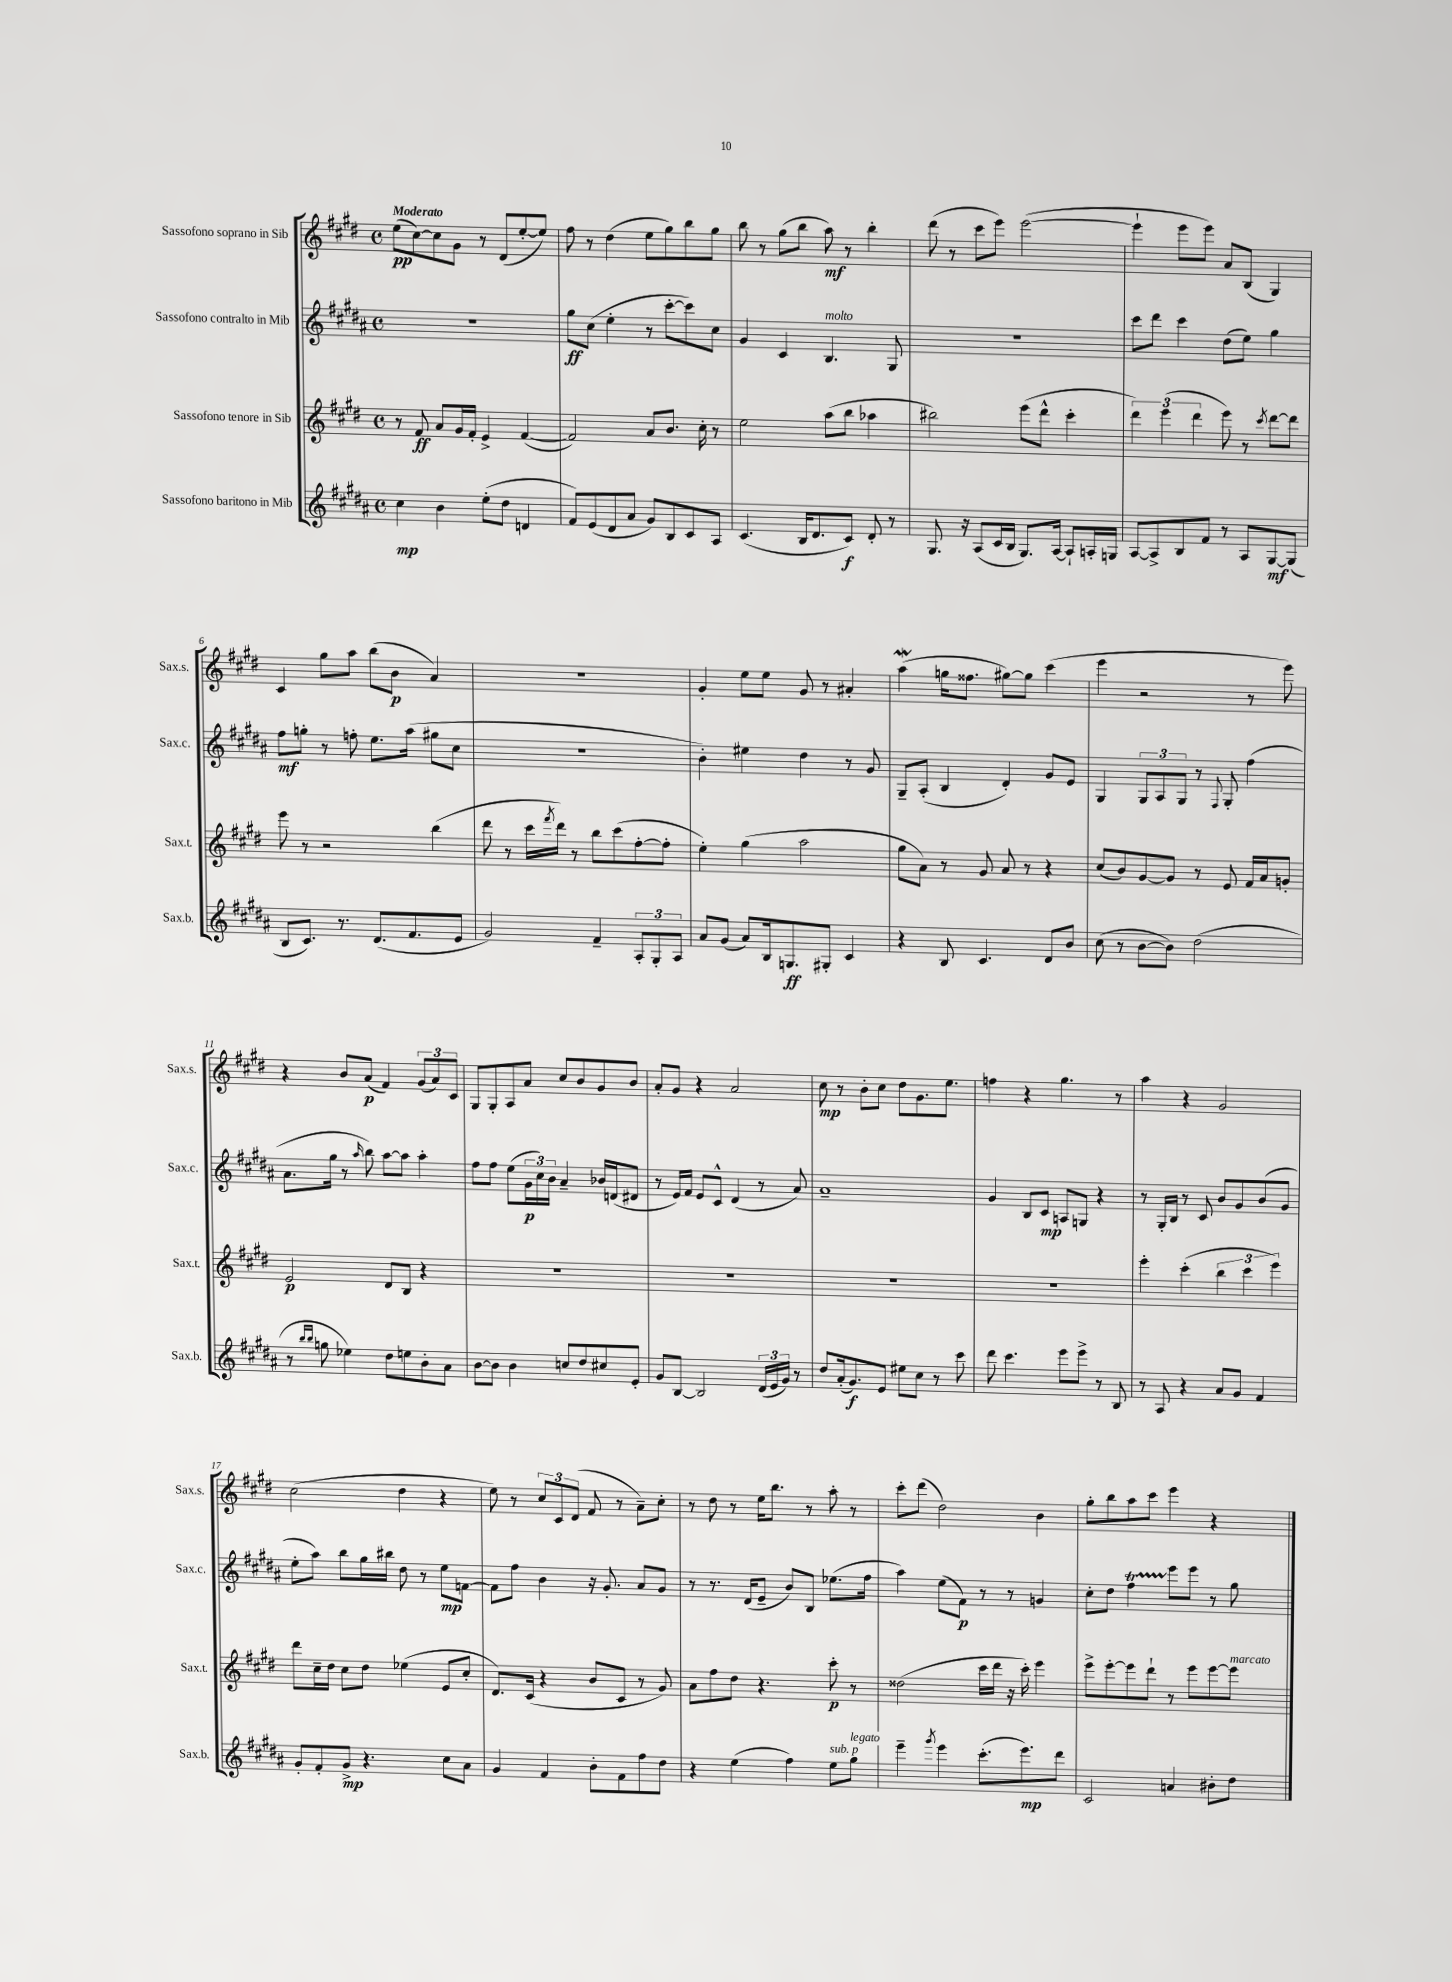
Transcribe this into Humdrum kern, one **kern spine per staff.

**kern	**dynam	**kern	**dynam	**kern	**dynam	**kern	**dynam
*part4	*part4	*part3	*part3	*part2	*part2	*part1	*part1
*staff4	*staff4	*staff3	*staff3	*staff2	*staff2	*staff1	*staff1
*I"Sassofono baritono in Mib	*	*I"Sassofono tenore in Sib	*	*I"Sassofono contralto in Mib	*	*I"Sassofono soprano in Sib	*
*I'Sax.b.	*	*I'Sax.t.	*	*I'Sax.c.	*	*I'Sax.s.	*
*clefG2	*	*clefG2	*	*clefG2	*	*clefG2	*
*k[f#c#g#d#a#]	*	*k[f#c#g#d#]	*	*k[f#c#g#d#a#]	*	*k[f#c#g#d#]	*
*M4/4	*	*M4/4	*	*M4/4	*	*M4/4	*
*met(c)	*	*met(c)	*	*met(c)	*	*met(c)	*
=1	=1	=1	=1	=1	=1	=1	=1
!	!	!	!	!	!	!LO:TX:a:B:t=Moderato	!
4cc#\	mp	8r	.	1r	.	(8ee\L	pp
.	.	8f#/	ff	.	.	[8cc#\)	.
4b\	.	8a/L	.	.	.	8cc#\]	.
.	.	16g#/L	.	.	.	8g#\J	.
.	.	16f#'/JJ	.	.	.	.	.
(8ee'\L	.	4e^/	.	.	.	8r	.
8dd#\J	.	.	.	.	.	(8d#/L	.
4dn/	.	([4f#/	.	.	.	[8ee'/	.
.	.	.	.	.	.	8ee/J])	.
=2	=2	=2	=2	=2	=2	=2	=2
8f#/L)	.	2f#/])	.	8gg#\L	ff	8ff#\	.
(8e/	.	.	.	(8cc#\J	.	8r	.
8d#/	.	.	.	4ee'\	.	(4dd#\	.
8a#/J	.	.	.	.	.	.	.
8g#/L)	.	8a/L	.	8r	.	8ee\L	.
8B/	.	8.b/J	.	[8ccc#'\L	.	8gg#\)	.
8c#/	.	.	.	8ccc#\])	.	8bb\	.
.	.	16cc#'\	.	.	.	.	.
8A#/J	.	8r	.	8cc#\J	.	8gg#\J	.
=3	=3	=3	=3	=3	=3	=3	=3
(4.c#/	.	2ee\	.	4g#/	.	8bb\	.
.	.	.	.	.	.	8r	.
.	.	.	.	4c#/	.	(8gg#\L	.
16B/KL	.	.	.	.	.	8bb\J	.
8.d#/	.	.	.	.	.	.	.
!	!	!	!	!LO:TX:a:i:t=molto	!	!	!
.	.	(8aa\L	.	4.B/	.	8aa\)	mf
8c#/J)	f	8bb\J	.	.	.	8r	.
8d#'/	.	4aa-X\	.	.	.	4bb'\	.
8r	.	.	.	8G#/	.	.	.
=4	=4	=4	=4	=4	=4	=4	=4
8.G#/	.	2bb#X\)	.	1r	.	(8ddd#\	.
.	.	.	.	.	.	8r	.
16r	.	.	.	.	.	.	.
(8A#/L	.	.	.	.	.	8ccc#\L	.
16c#/L	.	.	.	.	.	8eee\J)	.
16B/JJ	.	.	.	.	.	.	.
8.G#/L)	.	(8eee\L	.	.	.	([2eee\	.
.	.	8ddd#^^\J	.	.	.	.	.
[16A#/Jk	.	.	.	.	.	.	.
8A#`/L]	.	4ccc#'\	.	.	.	.	.
16An'/L	.	.	.	.	.	.	.
16Gn/JJ	.	.	.	.	.	.	.
=5	=5	=5	=5	=5	=5	=5	=5
[8A#/L	.	6ddd#\)	.	8ccc#\L	.	4eee`\]	.
8A#^/]	.	.	.	8ddd#\J	.	.	.
.	.	(6eee\	.	.	.	.	.
8B/	.	.	.	4ccc#\	.	8eee\L	.
.	.	6ddd#\	.	.	.	.	.
8f#/J	.	.	.	.	.	8eee\J)	.
8r	.	8eee\)	.	(8dd#\L	.	8a/L	.
8A#/L	.	8r	.	8ee\J)	.	(8B/J	.
.	.	8qccc#/	.	.	.	.	.
[8G#/	mf	[8ddd#\L	.	4gg#\	.	4G#/)	.
(8G#/J]	.	8ddd#\J]	.	.	.	.	.
!!LO:LB:g=z
=6	=6	=6	=6	=6	=6	=6	=6
8B/L	.	8eee\	.	8ff#\L	mf	4c#/	.
8.c#/J)	.	8r	.	8ggn'\J	.	.	.
.	.	2r	.	8r	.	8gg#\L	.
8.r	.	.	.	.	.	.	.
.	.	.	.	8ffn'\	.	8aa\J	.
(8.d#/L	.	.	.	8.ee\L	.	(8bb\L	.
.	.	.	.	.	.	8b\J	p
8.f#/	.	.	.	(16aa#\Jk	.	.	.
.	.	(4bb\	.	8gg#X\L	.	4a/)	.
8e/J	.	.	.	8cc#\J	.	.	.
=7	=7	=7	=7	=7	=7	=7	=7
2g#/)	.	8ddd#\	.	1r	.	1r	.
.	.	8r	.	.	.	.	.
.	.	16ccc#\LL	.	.	.	.	.
.	.	8qfff#/	.	.	.	.	.
.	.	16ddd#\JJ)	.	.	.	.	.
.	.	8r	.	.	.	.	.
4f#~/	.	8bb\L	.	.	.	.	.
.	.	(8ccc#\	.	.	.	.	.
12A#'/L	.	[8ff#'\	.	.	.	.	.
12G#'/	.	.	.	.	.	.	.
.	.	8ff#'\J]	.	.	.	.	.
12A#/J	.	.	.	.	.	.	.
=8	=8	=8	=8	=8	=8	=8	=8
8a#/L	.	4ee'\)	.	4b'\)	.	4g#'/	.
(8g#/J	.	.	.	.	.	.	.
8a#/L)	.	(4gg#\	.	4ee#X\	.	8ee\L	.
16B/k	.	.	.	.	.	8ee\J	.
8.Gn/	ff	.	.	.	.	.	.
.	.	2aa\	.	4dd#\	.	8g#/	.
8G#X'/J	.	.	.	.	.	8r	.
4c#/	.	.	.	8r	.	4a#X'/	.
.	.	.	.	8g#/	.	.	.
=9	=9	=9	=9	=9	=9	=9	=9
4r	.	8gg#\L	.	8G#~/L	.	(4aaw\	.
.	.	8a\J)	.	(8A#'/J	.	.	.
8B/	.	8r	.	4B/	.	16ggn\KL	.
.	.	.	.	.	.	8.ff##X\J	.
4.c#/	.	8g#/	.	.	.	.	.
.	.	8a/	.	4d#'/)	.	[8gg#X\L)	.
.	.	8r	.	.	.	8gg#\J]	.
8d#/L	.	4r	.	8g#/L	.	(4ccc#\	.
8b/J	.	.	.	8e/J	.	.	.
=10	=10	=10	=10	=10	=10	=10	=10
(8cc#\	.	(8cc#/L	.	4G#/	.	4eee\	.
8r	.	8b/)	.	.	.	.	.
[8b\L	.	[8g#/	.	12G#/L	.	2r	.
.	.	.	.	12A#/	.	.	.
8b\J])	.	8g#/J]	.	.	.	.	.
.	.	.	.	12G#/J	.	.	.
(2dd#\	.	8r	.	8r	.	.	.
.	.	.	.	8qqF#/	.	.	.
.	.	8e/	.	8G#'/	.	.	.
.	.	16f#/LL	.	(4ff#\	.	8r	.
.	.	16a/J	.	.	.	.	.
.	.	8gn'/J	.	.	.	8eee\)	.
!!LO:LB:g=z
=11	=11	=11	=11	=11	=11	=11	=11
8r	.	2e/	p	8.a#\L	.	4r	.
16qqbb/LL	.	.	.	.	.	.	.
16qqbb/JJ	.	.	.	.	.	.	.
8ggn\	.	.	.	.	.	.	.
.	.	.	.	16gg#\Jk	.	.	.
4ee-X\)	.	.	.	8r	.	8b/L	.
.	.	.	.	16qqaa#/	.	.	.
.	.	.	.	8bb\)	.	(8a/J	p
8dd#\L	.	8d#/L	.	[8aa#\L	.	4f#/)	.
8een\	.	8B/J	.	8aa#\J]	.	.	.
8b'\	.	4r	.	4aa#'\	.	(12g#/L	.
.	.	.	.	.	.	12a/)	.
8a#\J	.	.	.	.	.	.	.
.	.	.	.	.	.	12c#/J	.
=12	=12	=12	=12	=12	=12	=12	=12
[8b\L	.	1r	.	8ff#\L	.	8G#/L	.
8b\J]	.	.	.	8ff#\J	.	8G#'/	.
4b\	.	.	.	(8ee\L	.	8A/	.
.	.	.	.	24g#\L	p	8a/J	.
.	.	.	.	24cc#\)	.	.	.
.	.	.	.	24b\JJ	.	.	.
8ccn/L	.	.	.	4a#~/	.	8cc#/L	.
8dd#/	.	.	.	.	.	8b/	.
8cc#X/	.	.	.	16b-X/LL	.	8g#/	.
.	.	.	.	(16dn/J	.	.	.
8e'/J	.	.	.	8d#X/J	.	8b/J	.
=13	=13	=13	=13	=13	=13	=13	=13
8g#/L	.	1r	.	8r	.	8a'/L	.
[8B/J	.	.	.	16e/LL)	.	8g#/J	.
.	.	.	.	16f#/JJ	.	.	.
2B/]	.	.	.	8e/L	.	4r	.
.	.	.	.	8c#^^/J	.	.	.
.	.	.	.	(4d#/	.	2a/	.
(24d#/LL	.	.	.	8r	.	.	.
24e/	.	.	.	.	.	.	.
24g#/JJ)	.	.	.	.	.	.	.
8r	.	.	.	8a#/)	.	.	.
=14	=14	=14	=14	=14	=14	=14	=14
8dd#/L	.	1r	.	1a#~	.	8cc#\	mp
(16a#'/k	.	.	.	.	.	8r	.
8.g#/)	f	.	.	.	.	.	.
.	.	.	.	.	.	8b'\L	.
8e/J	.	.	.	.	.	8cc#\J	.
8ee#X\L	.	.	.	.	.	8dd#\L	.
8cc#\J	.	.	.	.	.	8.g#\	.
8r	.	.	.	.	.	.	.
.	.	.	.	.	.	8.ee\J	.
8ccc#\	.	.	.	.	.	.	.
=15	=15	=15	=15	=15	=15	=15	=15
8ddd#\	.	1r	.	4g#/	.	4ffn\	.
4.ccc#\	.	.	.	.	.	.	.
.	.	.	.	8B/L	.	4r	.
.	.	.	.	8c#/J	mp	.	.
8eee\L	.	.	.	8An/L	.	4.gg#\	.
8eee^\J	.	.	.	8Gn/J	.	.	.
8r	.	.	.	4r	.	.	.
8B/	.	.	.	.	.	8r	.
=16	=16	=16	=16	=16	=16	=16	=16
8r	.	4eee'\	.	8r	.	4aa\	.
8A#/	.	.	.	16G#'/LL	.	.	.
.	.	.	.	16B/JJ	.	.	.
4r	.	(4ccc#'\	.	8r	.	4r	.
.	.	.	.	8c#/	.	.	.
8a#/L	.	6bb\	.	8b/L	.	2g#/	.
8g#/J	.	.	.	8g#/	.	.	.
.	.	6ccc#\	.	.	.	.	.
4f#/	.	.	.	(8b/	.	.	.
.	.	6eee\)	.	.	.	.	.
.	.	.	.	8g#/J	.	.	.
!!LO:LB:g=z
=17	=17	=17	=17	=17	=17	=17	=17
8g#'/L	.	8ddd#\L	.	8ee'\L	.	(2cc#\	.
8f#'/	.	16cc#~\L	.	8aa#\J)	.	.	.
.	.	16dd#\JJ	.	.	.	.	.
8g#^/J	mp	8cc#\L	.	8bb\L	.	.	.
4.r	.	8dd#\J	.	16gg#\L	.	.	.
.	.	.	.	16bb#X\JJ	.	.	.
.	.	(4ee-X\	.	8dd#\	.	4dd#\	.
.	.	.	.	8r	.	.	.
8cc#\L	.	8e/L	.	8ee\L	mp	4r	.
8a#\J	.	8cc#'/J	.	[8fn\J	.	.	.
=18	=18	=18	=18	=18	=18	=18	=18
4g#/	.	8.d#/L)	.	8f\L]	.	8ee\)	.
.	.	.	.	8ff#\J	.	8r	.
.	.	(16c#/Jk	.	.	.	.	.
4f#/	.	4r	.	4b\	.	12cc#/L	.
.	.	.	.	.	.	12c#/	.
.	.	.	.	.	.	(12d#/J	.
8b'\L	.	8b/L	.	16r	.	8f#/	.
.	.	.	.	8.g#'/	.	.	.
8f#\	.	8c#/J	.	.	.	8r	.
8ff#\	.	8r	.	8a#/L	.	8a~\L)	.
8dd#\J	.	8g#/)	.	8g#/J	.	8cc#'\J	.
=19	=19	=19	=19	=19	=19	=19	=19
4r	.	8a\L	.	8r	.	8r	.
.	.	8ff#\	.	8.r	.	8dd#\	.
(4ee\	.	8dd#\J	.	.	.	8r	.
.	.	.	.	(16d#/KL	.	.	.
.	.	4.r	.	8e~/J	.	16ee\KL	.
.	.	.	.	.	.	8.bb\J	.
4ff#\)	.	.	.	8b/L)	.	.	.
.	.	.	.	8B/J	.	8r	.
!LO:TX:a:i:t=sub. p	!	!	!	!	!	!	!
8ee\L	.	8ccc#'\	p	(8.ee-X\L	.	8aa'\	.
!LO:TX:a:i:t=legato	!	!	!	!	!	!	!
8gg#\J	.	8r	.	.	.	8r	.
.	.	.	.	16ff#\Jk	.	.	.
=20	=20	=20	=20	=20	=20	=20	=20
4eee~\	.	(2dd##X\	.	4aa#\)	.	8ccc#'\L	.
.	.	.	.	.	.	(8ddd#\J	.
8qggg#/	.	.	.	.	.	.	.
4eee\	.	.	.	(8ee\L	.	2dd#\)	.
.	.	.	.	8f#\J)	p	.	.
(8.ccc#'\L	.	16ccc#\LL	.	8r	.	.	.
.	.	16ddd#\JJ	.	.	.	.	.
.	.	16r	.	8r	.	.	.
8.eee\)	mp	16ccc#'\)	.	.	.	.	.
.	.	4eee\	.	4gn/	.	4b\	.
8ddd#\J	.	.	.	.	.	.	.
=21	=21	=21	=21	=21	=21	=21	=21
2c#/	.	8eee^\L	.	8cc#'\L	.	8gg#'\L	.
.	.	[8eee'\	.	8dd#\J	.	8bb\	.
.	.	8eee\]	.	4ff#T\	.	8aa\	.
.	.	8ddd#`\J	.	.	.	8ccc#\J	.
4an/	.	8r	.	8eee\L	.	4eee\	.
.	.	8eee\L	.	8eee\J	.	.	.
8b#X'\L	.	[8eee\	.	8r	.	4r	.
!	!	!LO:TX:a:i:t=marcato	!	!	!	!	!
8dd#\J	.	8eee\J]	.	8gg#\	.	.	.
==	==	==	==	==	==	==	==
*-	*-	*-	*-	*-	*-	*-	*-
